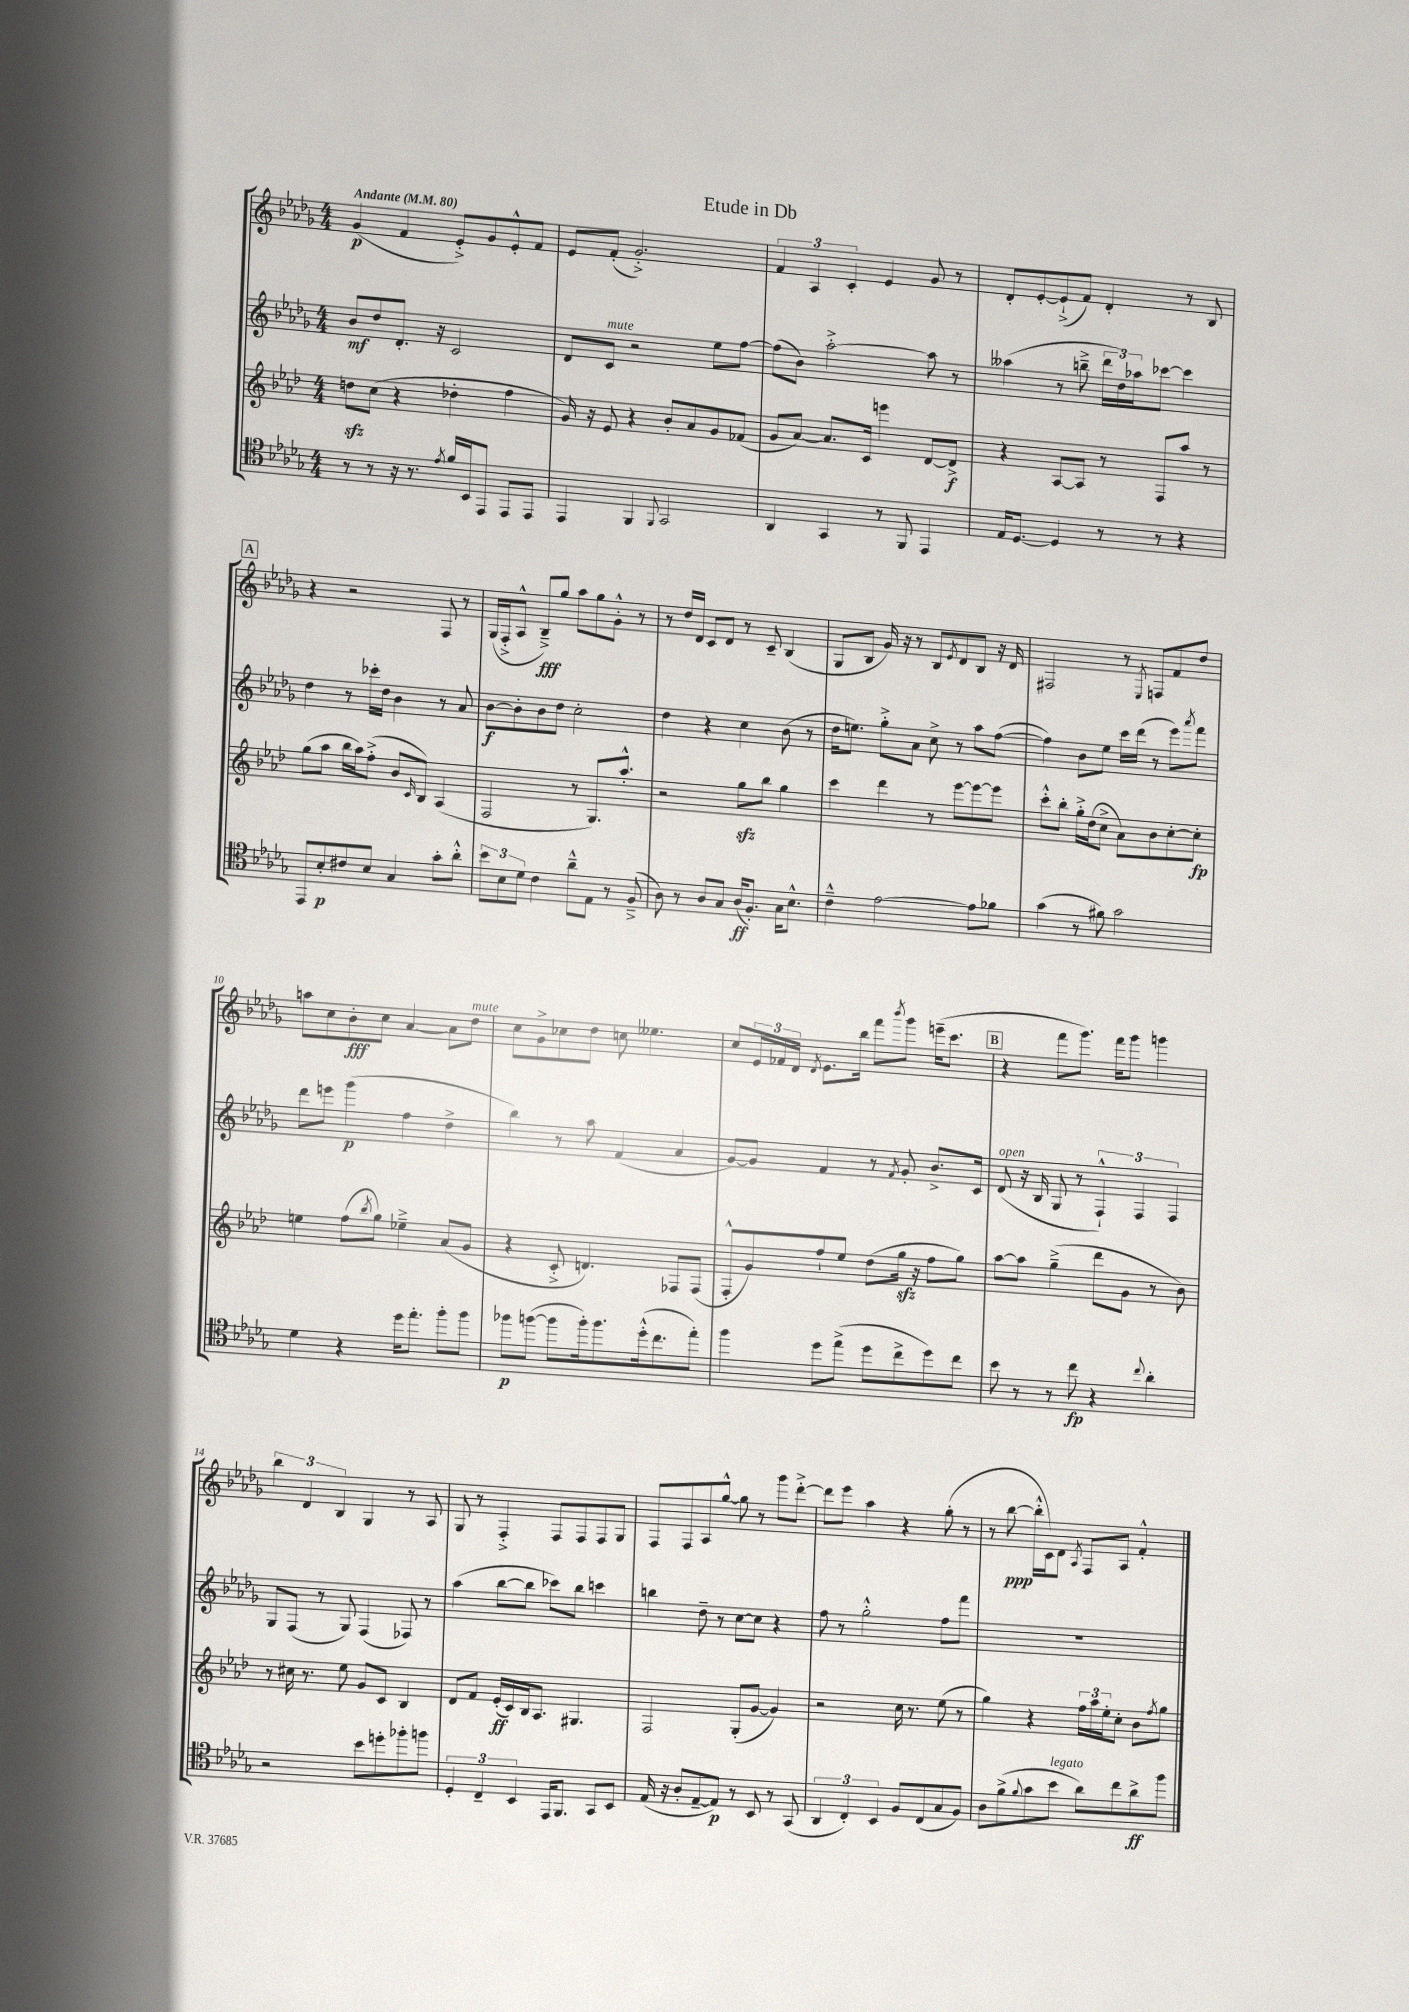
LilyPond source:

\header { title = "Etude in Db" }
<<
\new StaffGroup <<
\new Staff = "s0" {
    \clef treble \key des \major \numericTimeSignature \time 4/4 \tempo "Andante" 4 = 80
    ges'4\p( f'4 ees'8-.->) ges'8 ees'8-.-^ f'8 |
    ees'8 f'8-.( ges'2.-.->) |
    \tuplet 3/2 { f'4 aes4 c'4-. } ees'4 ges'8 r8 |
    des'8-. ees'8~-. ees'8-!->( f'8) des'4-. r8 bes8 |
    \mark \markup { \box "A" } r4 r2 f8 r8 |
    ges16( f16-.-> aes8-^ bes8--->\fff) ges''8 aes''8 ges''8 ges'8-.-^ r8 |
    r8 des''16 des'16 c'8 des'8 r8 c'8-- bes4( |
    ges8 bes8 ges'16) r16 r8 bes8 \acciaccatura { ees'8 } des'8 bes8 r16 des'16 |
    fis2 r8 \acciaccatura { ees8 } f8 f'8 des''8 |
    a''8 c''8 bes'8-.\fff c''8 aes'4~ aes'8 des''8^\markup { \italic "mute" } |
    c''8 ges'8-> ces''8 des''8 c''8 eeses''4. |
    c''8 \tuplet 3/2 { ees'16 fes'16 des'16 } \acciaccatura { des'8 } ees'8. bes''16 f'''8 \acciaccatura { bes'''8 } ges'''8 e'''16--( c'''8. |
    \mark \markup { \box "B" } r4 f'''8 ges'''8.) f'''16 ges'''8 g'''4 |
    \tuplet 3/2 { bes''4 des'4 bes4 } ges4 r8 aes8 |
    ges8 r8 f4-.-> f8 f8 f8 ges8 |
    f8 f8 aes8 ges''8~-^ ges''8 r8 ges'''8 des'''8~-.-> |
    des'''8 ees'''8 aes''4 r4 ges''8-.( r8 |
    r8 bes''8~\ppp bes''16-.-^ c'16) des'8 \acciaccatura { aes8 } f8 aes8 f'4-.-^ \bar "|." |
}
\new Staff = "s1" {
    \clef treble \key des \major \numericTimeSignature \time 4/4
    bes'8\mf des''8 des'8.-. r16 c'2 |
    des'8 c'8^\markup { \italic "mute" } r2 ees''8 f''8~ |
    f''8( bes'8) aes''2~-.-> aes''8 r8 |
    aeses''4( r8 b''8---> \tuplet 3/2 { des'''16 des''16) aes''16 } ces'''8~ ces'''4 |
    \mark \markup { \box "A" } des''4 r8 ces'''16-. des''16 bes'4 r8 aes'8 |
    bes'8~\f bes'8-. bes'8 des''8 c''2-. |
    des''4 r4 c''4 bes'8( r8 |
    des''16 e''8.) ges''8-.-> aes'8 c''8-> r8 aes''8 f''8~( |
    f''4) bes'8 ees''8 c'''16 des'''16( r8 ees'''8) \acciaccatura { aes'''8 } f'''8 |
    des'''8 e'''8 ges'''4\p( f''4 des''4-> |
    bes''4) r8 aes''8 f'4( aes'4 |
    ges'8~) ges'8 f'4 r8 \acciaccatura { f'8 } ges'8-. bes'8.-> c'16 |
    \mark \markup { \box "B" } des'8^\markup { \italic "open" }( r16 bes16 ges8 r8 \tuplet 3/2 { f4-!-^) f4 f4 } |
    ges8 f8( r8 ges8) f4( fes8) r8 |
    aes''4( bes''8~ bes''8 ces'''8) bes''8 c'''4 |
    b''4 des''8-- r8 c''8~ c''8 r4 |
    f''8 r8 ges''2-.-^ f''8 f'''8 |
    R1 \bar "|." |
}
\new Staff = "s2" {
    \clef treble \key aes \major \numericTimeSignature \time 4/4
    d''8\sfz c''8( r4 des''4-. f''4 |
    g'16) r16 ees'8 r4 bes'8-. aes'8 g'8 fes'8( |
    g'8 aes'8~) aes'8. c'16 e'''4 des'8~ des'8->\f |
    r4 aes8~ aes8 r8 f8 aes''8 r8 |
    \mark \markup { \box "A" } g''8( aes''8 bes''16 aes''16) f''8-.->( bes'8 \grace { c'16 } bes8) aes4( |
    f2 r8 g8.) aes''8.-.-^ |
    r2 g''8\sfz bes''8 g''4 |
    c'''4 des'''4 r8 ees'''8~ ees'''8~ ees'''8 |
    c'''8-.-^ bes''8-. g''16-.-> des''16( c''8-> aes'8) bes'8 c''8~-. c''8-.\fp |
    e''4 f''8( \acciaccatura { bes''8 } g''8) ees''4---> aes'8( g'8 |
    r4 c'8-.-> d'4.) fes8 fes8( |
    f8-.-^ g'8) f''8-! ees''8 des''8( g''16\sfz r16 f''8 g''8) |
    \mark \markup { \box "B" } aes''8~ aes''8 g''4--->( des'''8 g'8 r8 bes'8) |
    r8 cis''16 r8. ees''8 g'8 c'8 bes4 |
    des'8 f'8 ees'16-.\ff( c'16) bes16 aes8. gis4. |
    f2 g8-.( g'8~ g'4) |
    r2 c''16 r8. ees''8( r8 |
    g''4) r4 \tuplet 3/2 { f''16 aes''16 ees''16-. } c''8-. bes'8 \acciaccatura { f''8 } g''8 \bar "|." |
}
\new Staff = "s3" {
    \clef tenor \key des \major \numericTimeSignature \time 4/4
    r8 r8 r16 r8. \acciaccatura { ees'8 } f'16 bes,16 ees,8 ees,8 ees,8 |
    ees,4 f,4 \appoggiatura { f,8 } ges,2 |
    aes,4 ges,4 r8 f,8 ees,4 |
    ees16 des8.~ des4 r8 r8 r4 |
    \mark \markup { \box "A" } ees,8 bes8-.\p cis'8 bes8 ges4 ges'8-. aes'8-.-^ |
    \tuplet 3/2 { bes'8 bes8 des'8 } c'4 aes'8---^ ees8 r8 f8--->( |
    aes8) r8 aes8 ges8 aes16\ff( f8.-.) ges16 bes8.-^ |
    c'4---^ ees'2~ ees'8 fes'8 |
    ges'4( r8 fis'8) ges'2 |
    des'4 r4 des''16 ees''8.-. f''8-. f''8 |
    fes''8\p f''8~( f''8 f''16-.) f''8. des''16-.-^( c''8. ees''8-.) |
    f''4 des''8 ees''8->( des''8 c''8-> des''8) c''8 |
    \mark \markup { \box "B" } bes'8 r8 r8 c''8\fp r4 \appoggiatura { c''8 } aes'4-. |
    r2 bes'8 d''8-. fes''8-. f''8 |
    \tuplet 3/2 { des4-. c4-- bes,4 } ees,16 f,8. ges,8 bes,8 |
    ees16( r16 aes8-. ees8~-- ees8\p) r8 bes,8 r8 ges,8( |
    \tuplet 3/2 { aes,4 c4-.) bes,4 } f8 c8( ges8 f8) |
    aes8 f'8->( \appoggiatura { f'8 } ges'8 bes'8^\markup { \italic "legato" } aes'8) c''8 aes'8->\ff f''8 \bar "|." |
}
>>
>>
